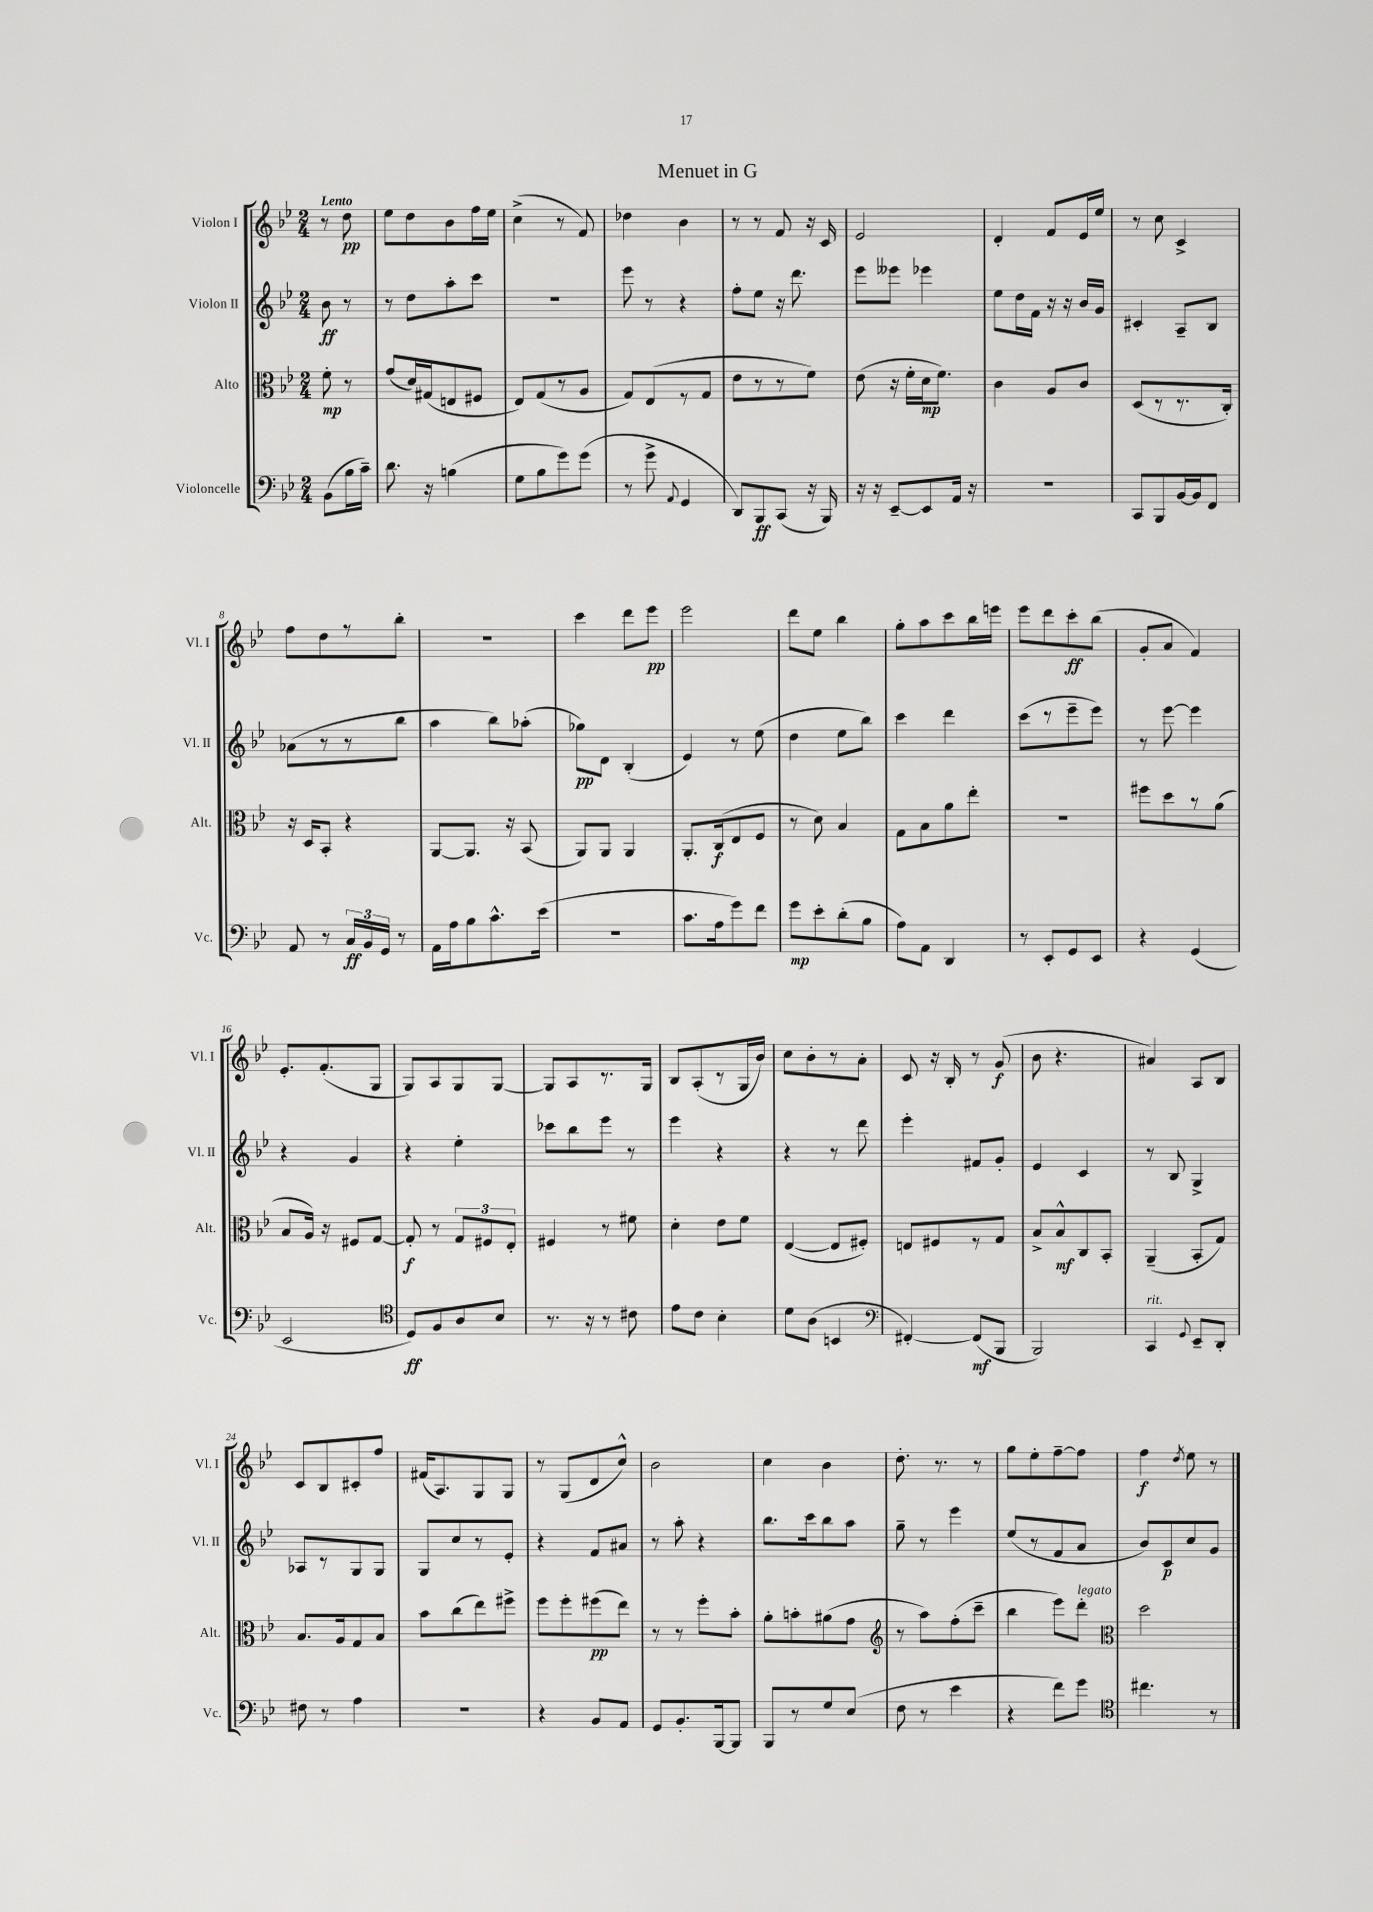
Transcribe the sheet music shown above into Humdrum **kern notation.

**kern	**kern	**kern	**kern
*staff4	*staff3	*staff2	*staff1
*clefF4	*clefC3	*clefG2	*clefG2
*k[b-e-]	*k[b-e-]	*k[b-e-]	*k[b-e-]
*M2/4	*M2/4	*M2/4	*M2/4
(8BB-	8f'	8b-	8r
16B-	8r	8r	8dd
16c~)	.	.	.
=	=	=	=
8.d	(8g	8r	8ee-
.	16d)	8dd	8dd
16r	(16G#	.	.
(4B	8E	8aa'	8b-
.	8F#	8ccc	16ff
.	.	.	16ee-
=	=	=	=
8G	8E-)	2r	(4cc^
8B-	(8G	.	.
8g)	8r	.	8r
(8g	8A	.	8f)
=	=	=	=
8r	8G)	8eee-	4dd-
8g^	(8E-	8r	.
8qqAA	.	.	.
4GG	8r	4r	4b-
.	8G	.	.
=	=	=	=
8DD)	8e-	8ff'	8r
8BBB-	8r	8ee-	8r
(8CC	8r	16r	8f
.	.	8.ddd	.
16r	8f)	.	16r
16BBB-)	.	.	16c
=	=	=	=
16r	(8e-	8eee-	2e-
16r	.	.	.
[8EE-~	16r	8eee--	.
.	16f'	.	.
8EE-]	16d	4eee-	.
.	8.f)	.	.
16AA	.	.	.
16r	.	.	.
=	=	=	=
2r	4c	8ee-	4d'
.	.	16dd	.
.	.	16f	.
.	8A	16r	8f
.	.	16r	.
.	8c	16b-	16e-
.	.	16g	16ee-
=	=	=	=
8CC	(8D	4c#'	8r
8BBB-	8r	.	8cc
[16BB-	8.r	8A~	4c^
16BB-]	.	.	.
8FF	.	8B-	.
.	16C')	.	.
=	=	=	=
8AA	16r	(8a-	8ff
.	16D	.	.
8r	8BB-'	8r	8dd
24C	4r	8r	8r
24BB-	.	.	.
24GG	.	.	.
8r	.	8bb-	8bb-'
=	=	=	=
16AA	[8AA	4aa	2r
16A	.	.	.
8B-	8.AA]	.	.
8.c^^	.	8bb-)	.
.	16r	.	.
.	(8BB-	(8aa-'	.
(16e-	.	.	.
=	=	=	=
2r	8AA)	8gg-)	4ccc
.	8AA	8d	.
.	4AA	(4B-'	8ddd
.	.	.	8eee-
=	=	=	=
8.c	8.AA'	4e-)	2eee-
16A	(16C	.	.
8g)	8E-	8r	.
8f	8F	(8ee-	.
=	=	=	=
8g	8r	4dd	8ddd
8e-'	8d)	.	8ee-
(8d'	4B-	8ee-	4bb-
8B-	.	8bb-)	.
=	=	=	=
8A)	8G	4ccc	8gg'
8AA	8B-	.	8aa
4DD	8a	4ddd	8ccc
.	8ee-'	.	16bb-
.	.	.	16eee
=	=	=	=
8r	2r	(8ccc	8eee-
8EE-'	.	8r	8ddd
8GG	.	8eee-~	8ccc'
8EE-	.	8eee-)	(8bb-
=	=	=	=
4r	8ff#	8r	8g'
.	8dd	[8eee-	8a
(4GG	8r	4eee-]	4f)
.	(8a	.	.
=	=	=	=
2EE-	8B-	4r	8.e-'
.	16A)	.	.
.	16r	.	(8.f'
.	8F#	4g	.
.	[8G	.	8G
=	=	=	=
*clefC4	*	*	*
8D)	8G']	4r	8G)
8F	8r	.	8A
8A	12G	4ee-'	8G
.	12F#	.	.
8B-	.	.	[8G
.	12E-'	.	.
=	=	=	=
8.r	4F#	8ccc-	8G]
.	.	8bb-	8A
16r	.	.	.
8r	8r	8eee-	8.r
8c#	8f#	8r	.
.	.	.	16G
=	=	=	=
8e-	4d'	4eee-	8B-
8c	.	.	(8A'
4B-'	8e-	4r	8r
.	8f	.	16G
.	.	.	16b-)
=	=	=	=
8d	([4E-	4r	8cc
(8A	.	.	8b-'
4BB	8E-]	8r	8r
.	8F#')	8ddd	8a'
=	=	=	=
*clefF4	*	*	*
[4FF#')	8E	4eee-'	8c
.	8F#	.	16r
.	.	.	16B-'
(8FF#]	8r	8f#	8r
8BBB-	8G	8g'	(8g
=	=	=	=
2BBB-)	8B-^	4e-	8b-
.	8B-^^	.	4.r
.	8C	4c	.
.	8BB-'	.	.
=	=	=	=
4CC	(4AA~	8r	4a#)
.	.	8B-	.
8qqGG	.	.	.
8EE-~	8BB-'	4G^	8A
8DD'	8G)	.	8B-
=	=	=	=
8F#	8.B-	8A-	8c
8r	.	8r	8B-
.	16A	.	.
4A	8G	8G	8c#'
.	8B-	8G	8ff
=	=	=	=
2r	8b-	8G	(16f#
.	.	.	8.A)
.	(8cc	8cc	.
.	8ee-)	8r	8G
.	8ff#^	8e-'	8G
=	=	=	=
4r	8ff	4r	8r
.	8ff'	.	(8G
8BB-	(8ff#	8f	8d
8AA	8ee-)	8a#	8cc^^)
=	=	=	=
8GG	8r	8r	2b-
8.BB-'	8r	8aa'	.
.	8ff'	4r	.
[16BBB-	.	.	.
8BBB-]	8b-'	.	.
=	=	=	=
8BBB-	8a'	8.bb-	4cc
8r	8b'	.	.
.	.	16ccc	.
8G	(8a#	8bb-	4b-
(8E-	8g	8aa	.
=	=	=	=
*	*clefG2	*	*
8F	8r	8gg~	8.dd'
8r	8aa)	8r	.
.	.	.	8.r
4e-	(8ff'	4eee-	.
.	8ccc~	.	8r
=	=	=	=
4r	4bb-	(8ee-	8gg
.	.	8r	8ee-'
8f)	8eee-)	8f	[8ff~
8g	8ddd'	8a	8ff]
=	=	=	=
*clefC4	*clefC3	*	*
4.cc#	2dd	8b-)	4ff
.	.	8c	.
.	.	.	8qdd
.	.	8cc	8ee-
8r	.	8g	8r
==	==	==	==
*-	*-	*-	*-
